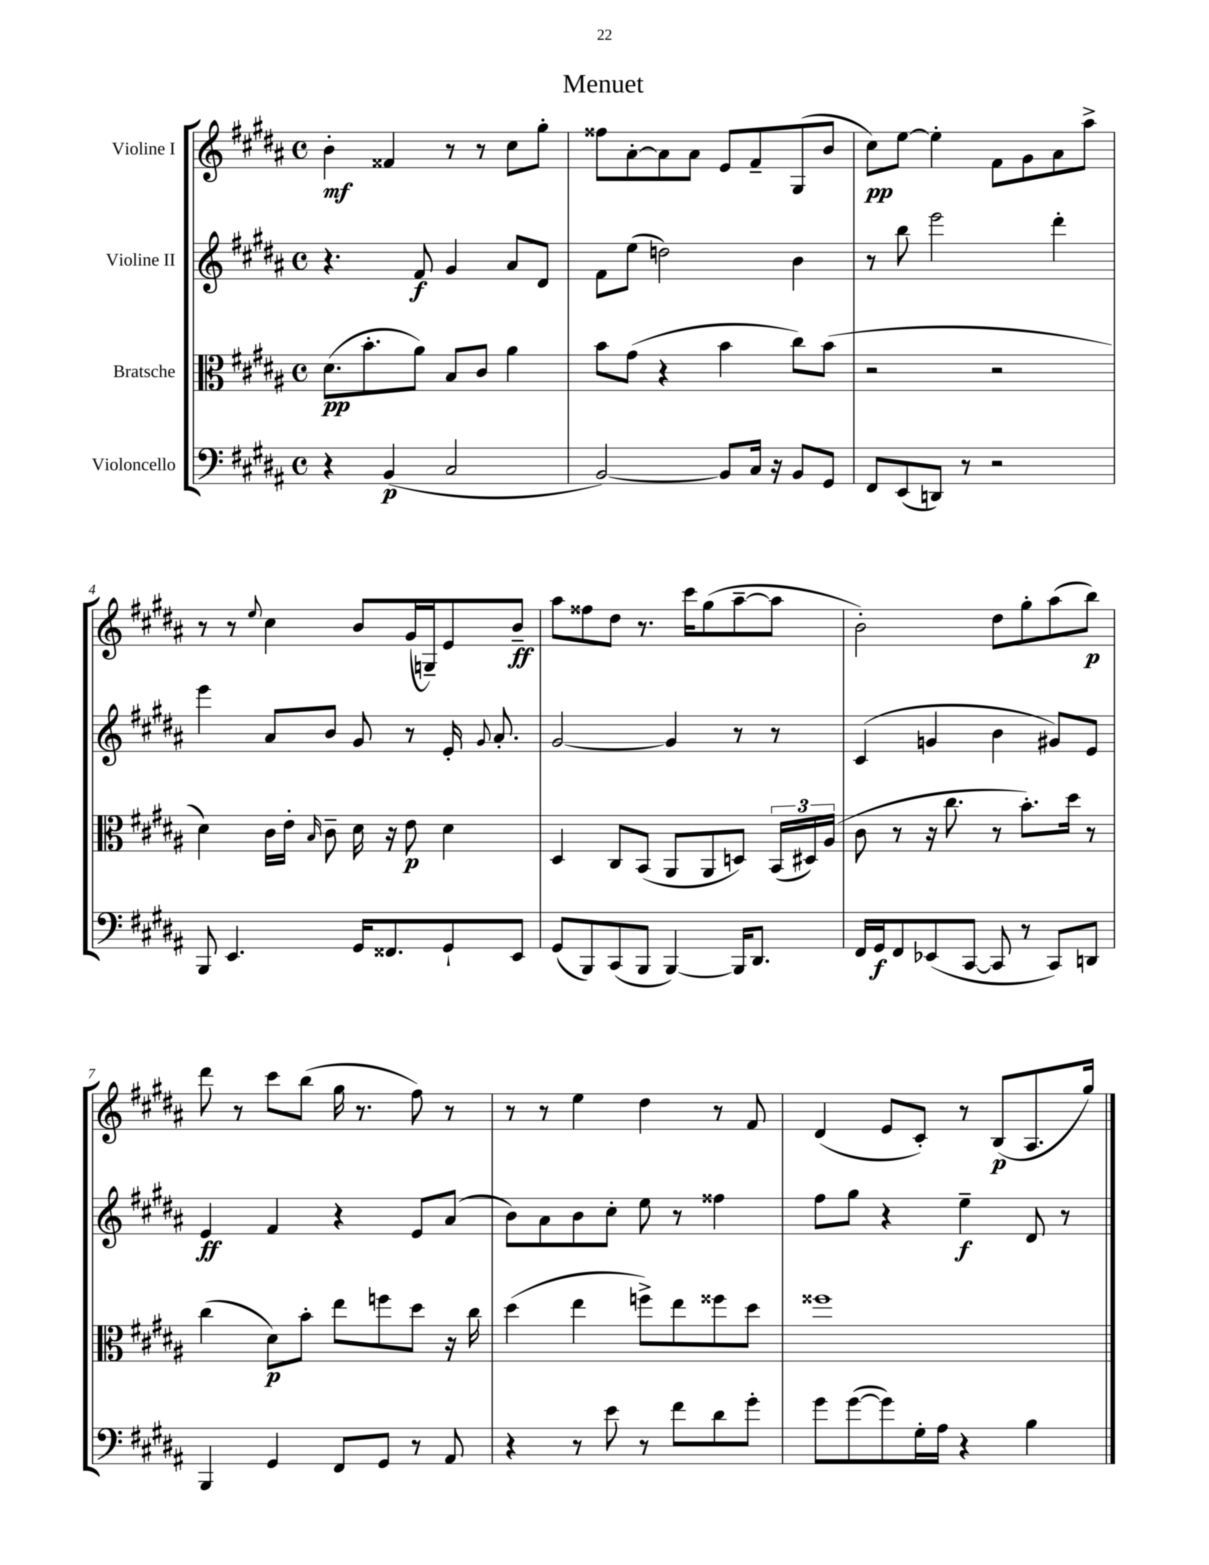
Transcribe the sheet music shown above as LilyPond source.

\header { title = "Menuet" }
<<
\new StaffGroup <<
\new Staff = "s0" \with { instrumentName = "Violine I" } {
    \clef treble \key b \major \defaultTimeSignature \time 4/4
    \autoBeamOff b'4-.\mf fisis'4 r8 r8 cis''8[ gis''8]-. |
    fisis''8[ ais'8~-. ais'8 ais'8] e'8[ fis'8-- gis8( b'8] |
    cis''8[\pp) e''8]~ e''4-. fis'8[ gis'8 ais'8 ais''8]-> |
    r8 r8 \appoggiatura { e''8 } cis''4 b'8[ gis'16( g16--) e'8 b'8]--\ff |
    ais''8[ fisis''8 dis''8] r8. cis'''16[ gis''8( ais''8~-- ais''8] |
    b'2-.) dis''8[ gis''8-. ais''8( b''8]\p) |
    dis'''8 r8 cis'''8[ b''8]( gis''16 r8. fis''8) r8 |
    r8 r8 e''4 dis''4 r8 fis'8 |
    dis'4( e'8[ cis'8]-.) r8 b8[\p( ais8. gis''16]) \bar "|." |
}
\new Staff = "s1" \with { instrumentName = "Violine II" } {
    \clef treble \key b \major \defaultTimeSignature \time 4/4
    \autoBeamOff r4. fis'8\f gis'4 ais'8[ dis'8] |
    fis'8[ e''8]( d''2) b'4 |
    r8 b''8 e'''2 dis'''4-. |
    e'''4 ais'8[ b'8] gis'8 r8 e'16-. \appoggiatura { gis'8 } ais'8.-. |
    gis'2~ gis'4 r8 r8 |
    cis'4( g'4 b'4 gis'8[) e'8] |
    e'4\ff fis'4 r4 e'8[ ais'8]( |
    b'8[) ais'8 b'8 cis''8]-. e''8 r8 fisis''4 |
    fis''8[ gis''8] r4 e''4--\f dis'8 r8 \bar "|." |
}
\new Staff = "s2" \with { instrumentName = "Bratsche" } {
    \clef alto \key b \major \defaultTimeSignature \time 4/4
    \autoBeamOff dis'8.[\pp( b'8.-. ais'8]) b8[ cis'8] ais'4 |
    b'8[ gis'8]( r4 b'4 cis''8[) b'8]( |
    r2 r2 |
    dis'4) cis'16[ e'16]-. \grace { b16 } cis'8-- dis'16 r16 e'8\p dis'4 |
    dis4 cis8[ b,8]( ais,8[ ais,8 d8]) \tuplet 3/2 { b,16[( dis16) ais16]( } |
    cis'8 r8 r16 cis''8. r8 b'8.[-.) dis''16] r8 |
    cis''4( dis'8[\p) b'8]-. e''8[ f''8 dis''8] r16 cis''16 |
    dis''4( e''4 f''8[->) e''8 fisis''8 dis''8] |
    fisis''1 \bar "|." |
}
\new Staff = "s3" \with { instrumentName = "Violoncello" } {
    \clef bass \key b \major \defaultTimeSignature \time 4/4
    \autoBeamOff r4 b,4\p( cis2 |
    b,2~) b,8[ cis16] r16 b,8[ gis,8] |
    fis,8[ e,8( d,8]) r8 r2 |
    b,,8 e,4. gis,16[ fisis,8. gis,8-! e,8] |
    gis,8[( b,,8) cis,8( b,,8] b,,4~) b,,16[ dis,8.] |
    fis,16[ gis,16\f fis,8 ees,8( cis,8]~ cis,8 r8 cis,8[) d,8] |
    b,,4 gis,4 fis,8[ gis,8] r8 ais,8 |
    r4 r8 e'8 r8 fis'8[ dis'8 gis'8]-. |
    gis'8[ gis'8~( gis'8) gis16-. ais16] r4 b4 \bar "|." |
}
>>
>>
